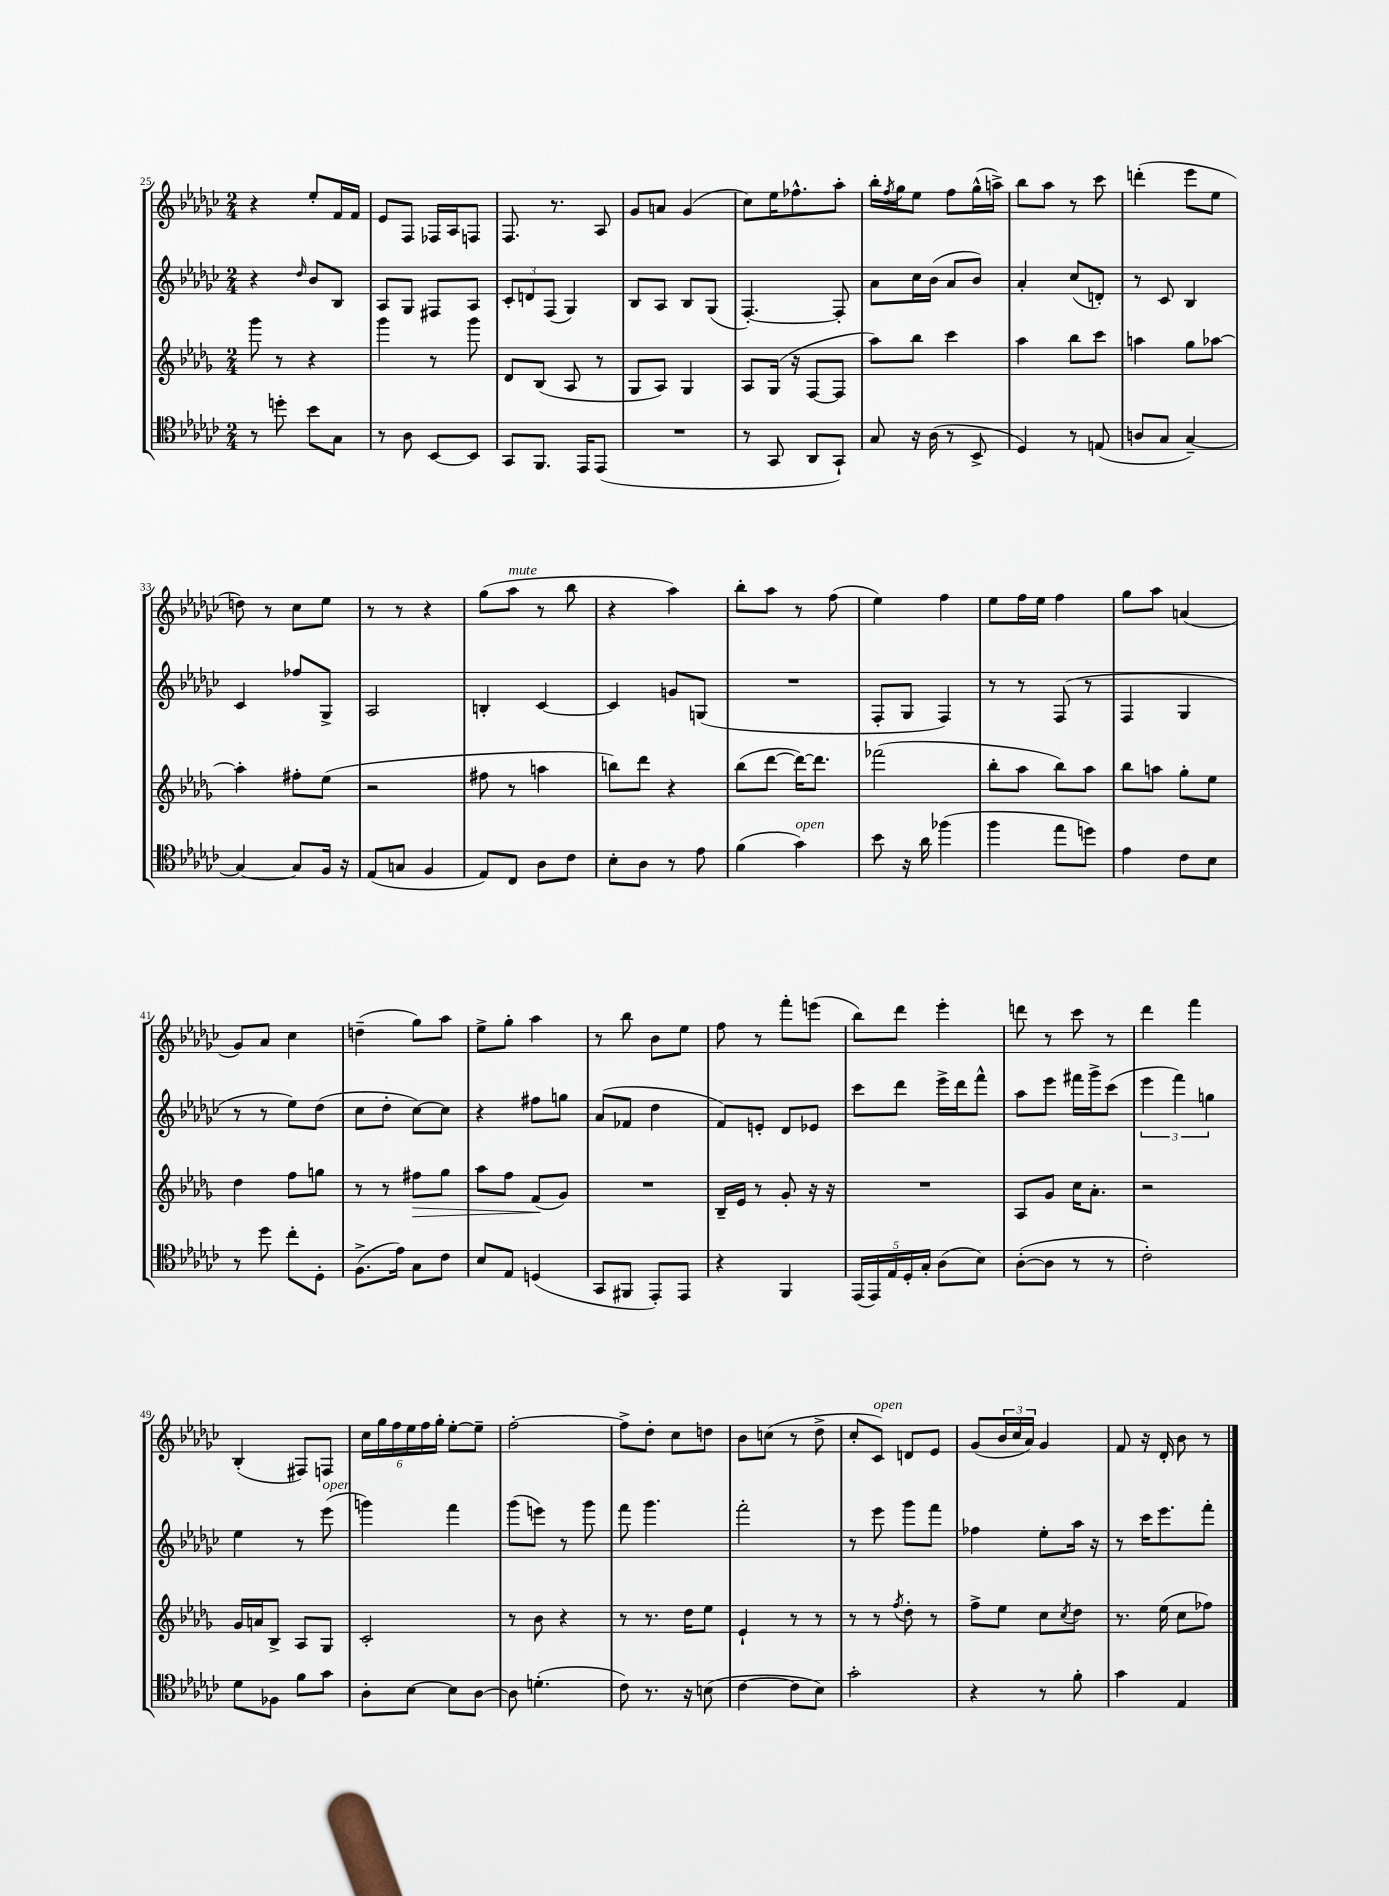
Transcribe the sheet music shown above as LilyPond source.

<<
\new StaffGroup <<
\new Staff = "s0" {
    \clef treble \key ges \major \numericTimeSignature \time 2/4
    r4 ees''8-. f'16 f'16 |
    ees'8 f8 fes16 aes16 f8 |
    f8. r8. aes8 |
    ges'8 a'8 ges'4( |
    ces''8) ees''16 fes''8.-^ aes''8-. |
    bes''16-. \acciaccatura { f''8 } ges''16 ees''8 f''8 ges''16-^( a''16->) |
    bes''8 aes''8 r8 ces'''8 |
    d'''4-.( ees'''8 ees''8 |
    d''8) r8 ces''8 ees''8 |
    r8 r8 r4 |
    ges''8( aes''8^\markup { \italic "mute" } r8 bes''8 |
    r4 aes''4) |
    bes''8-. aes''8 r8 f''8( |
    ees''4) f''4 |
    ees''8 f''16 ees''16 f''4 |
    ges''8 aes''8 a'4( |
    ges'8) aes'8 ces''4 |
    d''4--( ges''8) aes''8 |
    ees''8-> ges''8-. aes''4 |
    r8 bes''8 bes'8 ees''8 |
    f''8 r8 f'''8-. e'''8( |
    bes''8) des'''8 ees'''4-. |
    d'''8 r8 ces'''8 r8 |
    des'''4 f'''4 |
    bes4-.( fis8) f8 |
    \tuplet 6/4 { ces''16 ges''16 f''16 ees''16 f''16 ges''16-. } ees''8~-. ees''8-- |
    f''2~-. |
    f''8-> des''8-. ces''8 d''8 |
    bes'8 c''8( r8 des''8-> |
    ces''8-. ces'8^\markup { \italic "open" }) d'8 ees'8 |
    ges'8( \tuplet 3/2 { bes'16 ces''16 aes'16) } ges'4 |
    f'8 r16 des'16-. bes'8 r8 \bar "|." |
}
\new Staff = "s1" {
    \clef treble \key ges \major \numericTimeSignature \time 2/4
    r4 \grace { des''16 } bes'8 bes8 |
    aes8 ges8 fis8 aes8 |
    \tuplet 3/2 { ces'8-. d'8 f8( } ges4) |
    bes8 aes8 bes8 ges8( |
    f4.~-.) f8-. |
    aes'8 ces''16 bes'16( aes'8 bes'8) |
    aes'4-. ces''8( d'8-.) |
    r8 ces'8 bes4 |
    ces'4 fes''8 ges8-> |
    aes2 |
    b4-. ces'4~ |
    ces'4 g'8 g8( |
    R2 |
    f8-. ges8 f4) |
    r8 r8 f8( r8 |
    f4 ges4 |
    r8 r8 ees''8) des''8( |
    ces''8 des''8-. ces''8~) ces''8 |
    r4 fis''8 g''8 |
    aes'8( fes'8 des''4 |
    f'8) e'8-. des'8 ees'8 |
    ces'''8 des'''8 ees'''16-> des'''16 f'''8-^ |
    aes''8 ees'''8 fis'''16 ges'''16-> ces'''8( |
    \tuplet 3/2 { ees'''4 f'''4) g''4 } |
    ees''4 r8 ees'''8^\markup { \italic "open" }( |
    g'''4) f'''4 |
    ges'''8( e'''8) r8 ges'''8 |
    f'''8 ges'''4. |
    f'''2-. |
    r8 ees'''8 ges'''8 f'''8 |
    fes''4 ees''8-. aes''16 r16 |
    r8 ces'''16 ees'''8. f'''8-. \bar "|." |
}
\new Staff = "s2" {
    \clef treble \key des \major \numericTimeSignature \time 2/4
    ges'''8 r8 r4 |
    ges'''4 r8 ges'''8 |
    des'8 bes8( aes8 r8 |
    ges8 aes8) ges4 |
    aes8 ges16( r16 f8~ f8 |
    aes''8) bes''8 c'''4 |
    aes''4 bes''8 c'''8 |
    a''4 ges''8 aes''8~ |
    aes''4-. fis''8-. ees''8( |
    r2 |
    fis''8 r8 a''4 |
    b''8) des'''8 r4 |
    bes''8( des'''8~ des'''16~) des'''8. |
    fes'''2( |
    bes''8-. aes''8 bes''8) aes''8 |
    bes''8 a''8 ges''8-. ees''8 |
    des''4 f''8 g''8 |
    r8 r8 fis''8\> ges''8 |
    aes''8 f''8 f'8\!( ges'8) |
    R2 |
    bes16-- ees'16 r8 ges'8-. r16 r16 |
    R2 |
    aes8 ges'8 c''16 aes'8.-. |
    r2 |
    ges'16 a'16 bes8-> aes8 ges8 |
    c'2-. |
    r8 bes'8 r4 |
    r8 r8. des''16 ees''8 |
    ees'4-! r8 r8 |
    r8 r8 \acciaccatura { f''8 } des''8-. r8 |
    f''8-> ees''8 c''8 \acciaccatura { c''8 } des''8 |
    r8. ees''16( c''8 fes''8) \bar "|." |
}
\new Staff = "s3" {
    \clef tenor \key ges \major \numericTimeSignature \time 2/4
    r8 d''8-. bes'8 ges8 |
    r8 aes8 bes,8~ bes,8 |
    ges,8 f,8. ees,16 ees,8( |
    R2 |
    r8 ges,8 aes,8 ges,8-!) |
    ges8 r16 aes16( r8 bes,8-> |
    des4) r8 e8( |
    a8 ges8 ges4~--) |
    ges4~ ges8 f16 r16 |
    ees8( g8 f4 |
    ees8) ces8 aes8 ces'8 |
    bes8-. aes8 r8 ees'8 |
    f'4( ges'4^\markup { \italic "open" }) |
    bes'8 r16 aes'16 fes''4( |
    f''4 ees''8 d''8) |
    ees'4 ces'8 bes8 |
    r8 des''8 ces''8-. des8-. |
    f8.->( ees'16) ges8 ces'8 |
    bes8 ees8 d4( |
    ges,8 fis,8 ees,8-.) ees,8 |
    r4 f,4 |
    \tuplet 5/4 { ees,16( ees,16) ees16 des16-. ges16-. } aes8( bes8) |
    aes8~-.( aes8 r8 r8 |
    ces'2-.) |
    des'8 fes8 f'8 ges'8 |
    aes8-. bes8~ bes8 aes8~ |
    aes8 d'4.-.( |
    ces'8) r8. r16 b8( |
    ces'4~ ces'8 bes8) |
    ges'2-. |
    r4 r8 f'8-. |
    ges'4 ees4 \bar "|." |
}
>>
>>
\layout { \context { \Score currentBarNumber = #25 } }
